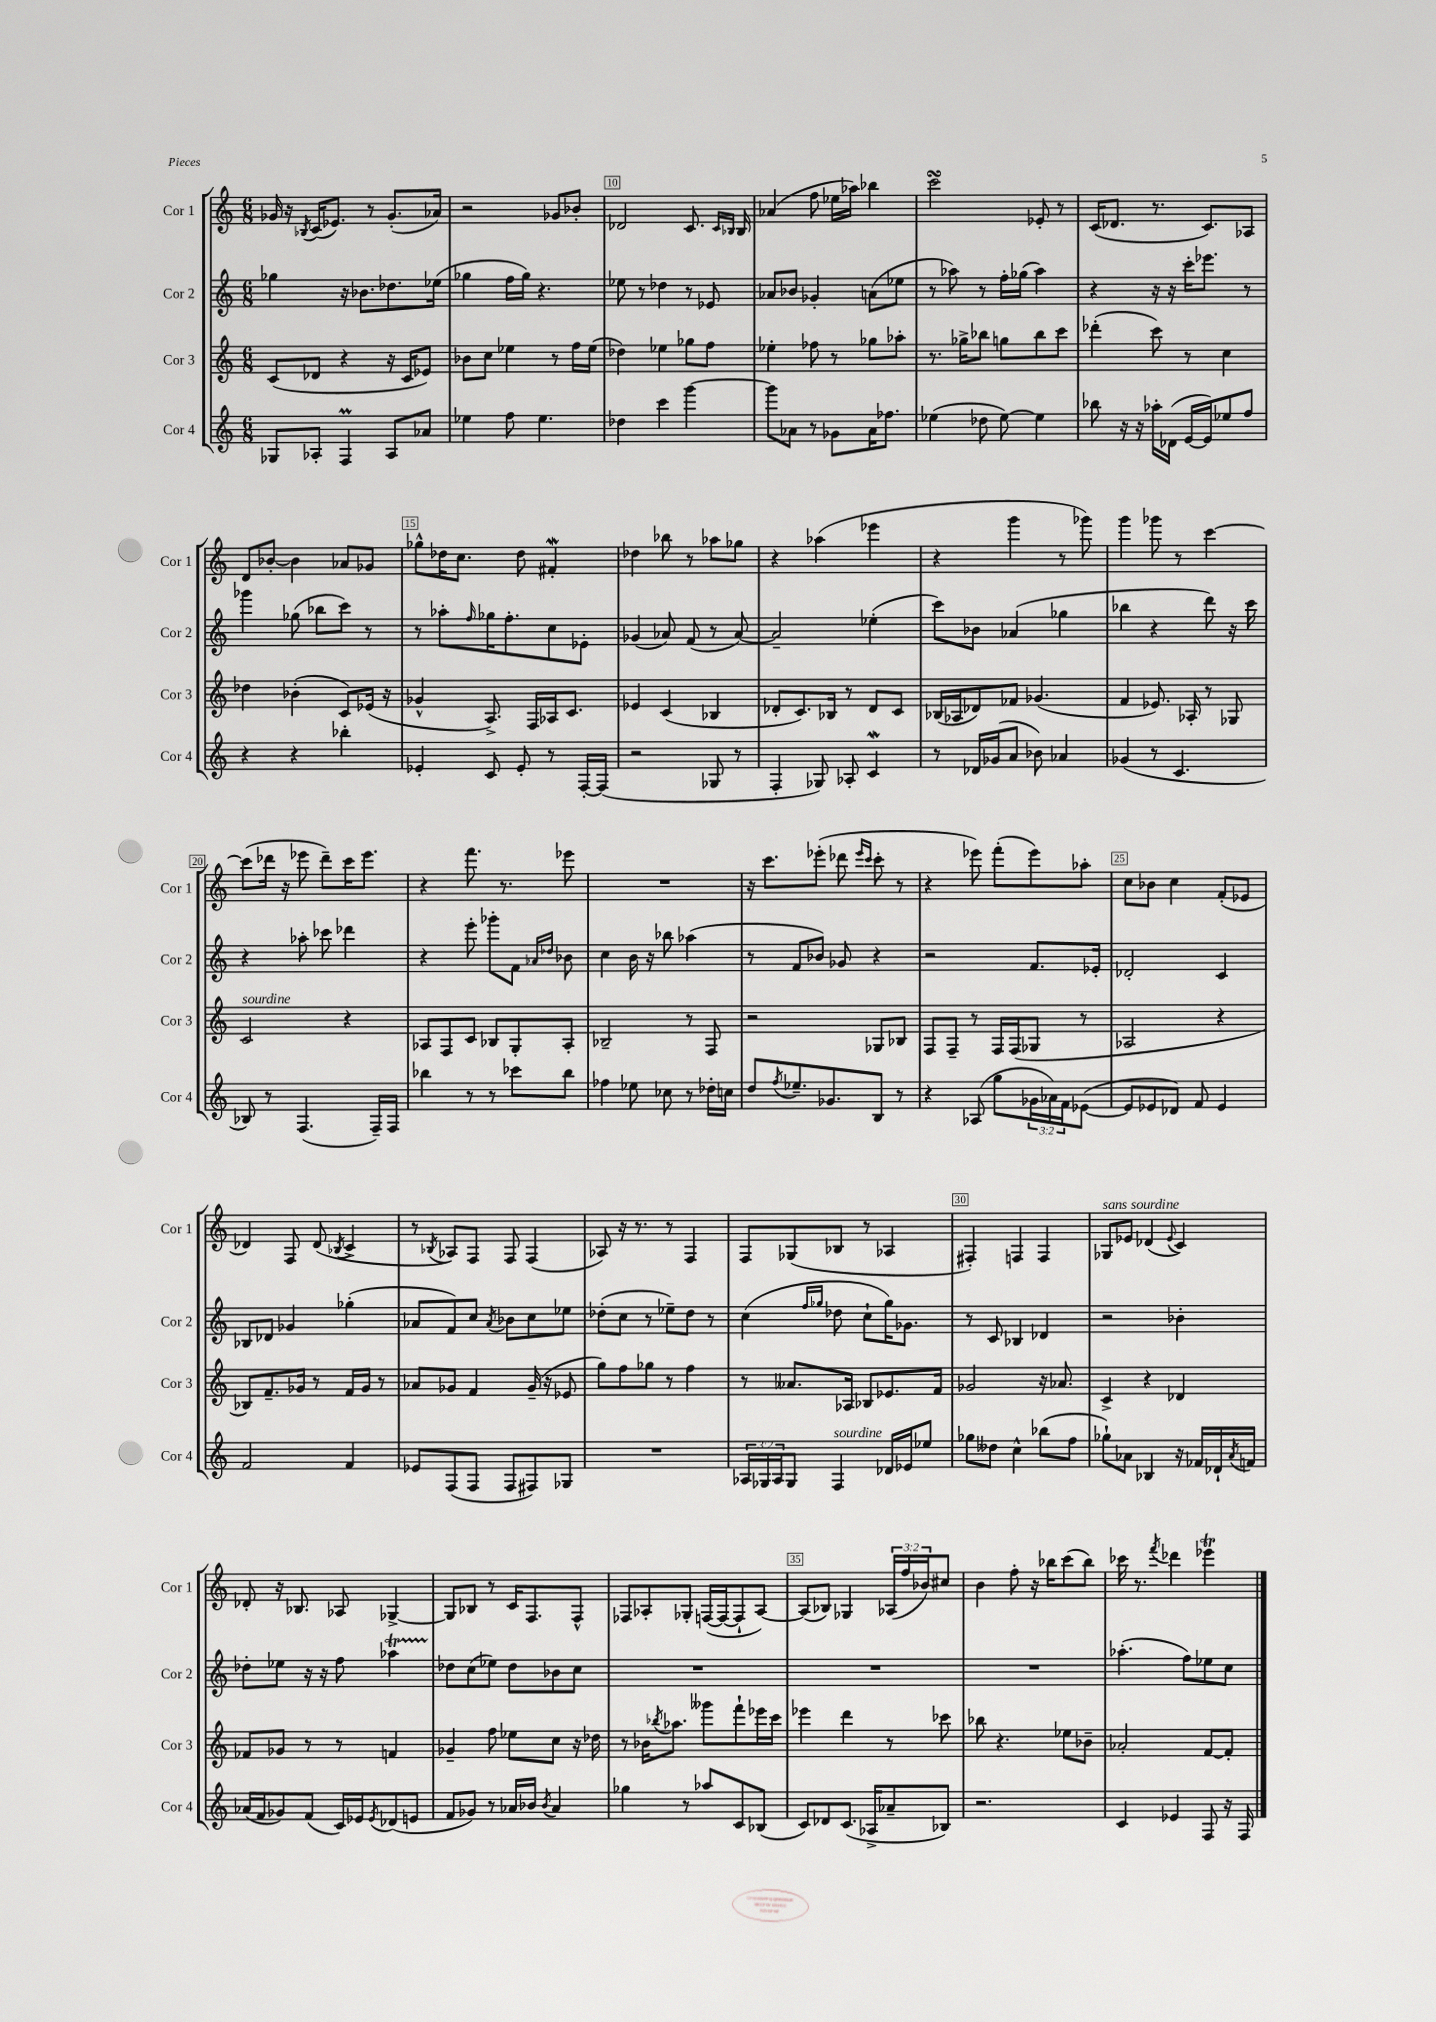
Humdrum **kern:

**kern	**kern	**kern	**kern
*part4	*part3	*part2	*part1
*staff4	*staff3	*staff2	*staff1
*I"Cor 4	*I"Cor 3	*I"Cor 2	*I"Cor 1
*I'Cor 4	*I'Cor 3	*I'Cor 2	*I'Cor 1
*clefG2	*clefG2	*clefG2	*clefG2
*k[]	*k[]	*k[]	*k[]
*M6/8	*M6/8	*M6/8	*M6/8
=8	=8	=8	=8
8G-X/L	(8c/L	4gg-X\	16g-X/
.	.	.	16r
.	.	.	8qB-X/
8A-X'/J	8d-X/J	.	(16c/KL
.	.	.	8.e-X/J)
4FM/	4r	16r	.
.	.	8.b-X\L	.
.	.	.	8r
8A-/L	16r	8.dd-X\	(8.g-'/L
.	16c/KL	.	.
8a-X/J	8e-X/J)	.	.
.	.	(16ee-X\Jk	16a-X/Jk)
=9	=9	=9	=9
4ee-X\	8b-X\L	4gg-X\	2r
.	8cc\J	.	.
8ff\	4ee-X\	16ff\LL	.
.	.	16gg-\JJ)	.
4.ee-\	.	4.r	.
.	8r	.	8g-X/L
.	16ff\LL	.	8b-X'/J
.	(16ee-\JJ	.	.
=10	=10	=10	=10
4dd-X\	4dd-X\)	8ee-X\	2d-X/
.	.	8r	.
4ccc\	4ee-X\	4dd-X\	.
[4ggg\	8gg-X\L	8r	8.c/
.	8ff\J	8e-X/	.
.	.	.	16qqc/LL
.	.	.	16qqB-X/JJ
.	.	.	16B-/
=11	=11	=11	=11
8ggg\L]	4ee-X'\	8a-X/L	(4a-X/
8a-X\J	.	8b-X/J	.
8r	8ff-X\	4g-X'/	8ff\
8g-X\L	8r	.	16ee-X\LL
.	.	.	16aa-X\JJ)
16a-\K	8gg-X\L	(8an\L	4bb-X\
8.ff-X\J	.	.	.
.	8aa-X'\J	8ee-X\J	.
=12	=12	=12	=12
(4ee-X\	8.r	8r	2cccsSSs\
.	.	8aa-X\)	.
.	16gg-X^\KL	.	.
8dd-X\	8bb-X\J	8r	.
[8ee-\)	8ggn\L	16ff'\LL	.
.	.	(16gg-X\JJ	.
4ee-\]	8bb-\	4aa-\)	8e-X'/
.	8ccc\J	.	8r
=13	=13	=13	=13
8bb-X\	(4ddd-X'\	4r	(16c/KL
.	.	.	8.d-X/J
16r	.	.	.
16r	.	.	.
16aa-X'\LL	8ccc\)	16r	8.r
(16d-X\JJ	.	16r	.
[16e/LL	8r	16ccc'\KL	.
16e/J])	.	8.eee-X\J	8.c/L)
8ee-X/	4cc\	.	.
8ff/J	.	8r	8A-X/J
!!LO:LB:g=z
=14	=14	=14	=14
4r	4dd-X\	4ggg-X\	8d/L
.	.	.	[8b-X'/J
4r	(4b-X'\	(8gg-X\	4b-\]
.	.	8bb-X\L	.
4bb-X'\	8c/L)	8ccc\J)	8a-X/L
.	(16e-X/Jk	8r	8g-X/J
.	16r	.	.
=15	=15	=15	=15
4e-X'/	4g-X^^/	8r	8gg-X^^\L
.	.	8aa-X'\L	16dd-X\K
.	.	.	8.cc\J
.	.	16qqff/	.
8c/	8.A^/)	16gg-X\K	.
.	.	8.ff'\	.
8e-'/	.	.	8dd-\
.	16F/LL	.	.
8r	16A-X/J	8cc\	4f#XW'/
.	8.c/J	.	.
[16F'/LL	.	8e-X'\J	.
(16F/JJ]	.	.	.
=16	=16	=16	=16
2r	4e-X/	(4g-X/	4dd-X\
.	(4c/	8a-X/)	8bb-X\
.	.	(8f/	8r
8G-X/	4B-X/	8r	8aa-X\L
8r	.	[8a-/)	8gg-X\J
=17	=17	=17	=17
4F'/	8d-X'/L	2a-~/]	4r
.	8.c/)	.	.
8G-X/)	.	.	(4aa-X\
.	16B-X/Jk	.	.
8A-X'/	8r	.	.
4cw/	8d-/L	(4ee-X'\	4eee-X\
.	8c/J	.	.
=18	=18	=18	=18
8r	(16B-X/LL	8ccc\L)	4r
.	16A-X/J	.	.
16d-X/LL	8d-X/)	8b-X\J	.
(16g-X/J	.	.	.
8a/J	8f-X/J	(4a-X/	4ggg\
8b-X\)	(4.g-X/	.	.
4a-X/	.	4gg-X\	8r
.	.	.	8ggg-X\)
=19	=19	=19	=19
(4g-X/	4f/	4bb-X\	4ggg\
8r	8.e-X/)	4r	8ggg-X\
4.c/	.	.	8r
.	16A-X'/	.	.
.	8r	8ddd\)	[4ccc\
.	8G-X/	16r	.
.	.	16ccc\	.
!!LO:LB:g=z
=20	=20	=20	=20
!	!LO:TX:a:i:t=sourdine	!	!
8B-X/)	2c/	4r	(8ccc\L]
8r	.	.	16ddd-X\Jk
.	.	.	16r
(4.F/	.	8aa-X'\	8eee-X\
.	.	8ccc-X\	8ddd-~\L)
.	4r	4ddd-X\	16ccc\K
.	.	.	8.eee-\J
16F~/LL)	.	.	.
16F/JJ	.	.	.
=21	=21	=21	=21
4bb-X\	8A-X/L	4r	4r
.	8F/	.	.
8r	8c/J	8eee'\	8.fff\
8r	8B-X/L	8ggg-X'\L	.
.	.	.	8.r
8ccc-X\L	8G'/	8f\J	.
.	.	16qqa-X/LL	.
.	.	16qqdd-X/JJ	.
8bb-\J	8A-'/J	8b-X\	8eee-X\
=22	=22	=22	=22
4ff-X\	2B-X~/	4cc\	2.r
8ee-X\	.	16b\	.
.	.	16r	.
8cc-X\	.	8bb-X\	.
8r	8r	(4aa-X\	.
16dd-X'\LL	8F/	.	.
16ccn\JJ	.	.	.
=23	=23	=23	=23
8dd/L	2r	8r	16r
.	.	.	8.ccc\L
8qff/	.	.	.
8.ee-X~/	.	8f/L	.
.	.	8b-X/J)	(8eee-X'\J
8.g-X/	.	.	.
.	.	8g-X/	8ddd-X\
.	.	.	16qqeee-/LL
.	.	.	16qqccc/JJ
8B/J	8G-X/L	4r	8ccc'\
8r	8B-X/J	.	8r
=24	=24	=24	=24
4r	8F/L	2r	4r
.	8F~/J	.	.
(8A-X/	8r	.	8eee-X\)
8gg\L	16F/LL	.	(8fff'\L
.	(16F/J	.	.
24g-X\L	8G-X/J	8.f/L	8eee-\)
24a-X\)	.	.	.
24f\J	.	.	.
([8e-X\J	8r	.	8aa-X'\J
.	.	16e-X'/Jk	.
=25	=25	=25	=25
8e-/L]	2A-X/	2d-X'/	8cc\L
8e-X/	.	.	8b-X\J
8d-X/J)	.	.	4cc\
8f/	.	.	.
4e-/	4r	4c/	(8f'/L
.	.	.	8e-X/J
!!LO:LB:g=z
=26	=26	=26	=26
2f/	8B-X/L)	8B-X/L	4d-X/)
.	8.f~/	8d-X/J	.
.	.	4g-X/	8F/
.	16g-X/Jk	.	.
.	8r	.	(8d-/
.	.	.	8qB-X/
4f/	16f/LL	(4gg-X'\	4c^/
.	16g-/JJ	.	.
.	8r	.	.
=27	=27	=27	=27
8e-X/L	8a-X/L	8a-X/L	8r
.	.	.	8qB-X/
(8F/	8g-X/J	8f/)	8A-X/L)
8F/J	4f/	8cc/J	8F/J
.	.	8qa-/	.
8F/L	.	8b-X\L	8F/
8F#X/)	(16g-~/	8cc\	(4F/
.	16r	.	.
8G-X/J	8e-X/	8ee-X\J	.
=28	=28	=28	=28
2.r	8gg\L)	(8dd-X'\L	8A-X/)
.	8ff\	8cc\J	16r
.	.	.	8.r
.	8gg-X\J	8r	.
.	8r	8ee-X~\L)	8r
.	4ff\	8dd-\J	4F/
.	.	8r	.
=29	=29	=29	=29
24A-X/LL	8r	(4cc\	8F/L
24G-X/	.	.	.
24A-/J	.	.	.
8G-/J	8.a--X/L	.	(8G-X/
.	.	16qqff/LL	.
.	.	16qqgg-X/JJ	.
!LO:TX:a:i:t=sourdine	!	!	!
4F/	.	8dd-X\	8B-X/J
.	16A-X/Jk	.	.
.	8B-X/L	8cc`\L	8r
16d-X/LL	8.e-X/	16gg-\K)	4A-X/
16e-X/J	.	8.g-X\J	.
8ee-X/J	.	.	.
.	16f/Jk	.	.
=30	=30	=30	=30
8gg-X\L	2g-X/	8r	4F#X'/)
8dd--X\J	.	8c/	.
4cc^^\	.	4B-X/	4Fn/
(8bb-X\L	16r	4d-X/	4F/
.	8.a-X/	.	.
8ff\J	.	.	.
=31	=31	=31	=31
!	!	!	!LO:TX:a:i:t=sans sourdine
8gg-X`\L)	4c^/	2r	8G-X/L
8a-X\J	.	.	8e-X/J
4B-X/	4r	.	(4d-X/
.	.	.	8qqe-/
16r	4d-X/	4b-X'\	4c/)
16f-X/LL	.	.	.
16d-X`/	.	.	.
8qa-/	.	.	.
16fn/JJ	.	.	.
!!LO:LB:g=z
=32	=32	=32	=32
(16a-X/LL	8f-X/L	8dd-X'\L	8d-X'/
16f/J	.	.	.
8g-X/)	8g-X/J	8ee-X\J	16r
.	.	.	8.B-X/
(8f/J	8r	16r	.
.	.	16r	.
16c/LL)	8r	8ff\	8A-X/
16e-X/J	.	.	.
8qe-/	.	.	.
(8d-X/	4fn/	4aa-XT\	[4G-X^/
8en/J	.	.	.
=33	=33	=33	=33
8f/L	4g-X~/	8dd-X\L	8G-/L]
8g-X/J)	.	(8cc\	8B-X/J
8r	8ff\	8ee-X\J)	8r
16a-X/LL	8ee-X\L	8dd-\L	16c/KL
16b-X/JJ	.	.	8.F/
8qb-/	.	.	.
4a-/	8cc\J	8b-X\	.
.	16r	8cc\J	8F^^/J
.	16dd-X\	.	.
=34	=34	=34	=34
4gg-X\	8r	2.r	8F-X/L
.	16b-X\KL	.	8A-X'/
.	8qbb-X/	.	.
.	8.aa-X\J	.	.
8r	.	.	8G-X'/J
8aa-X/L	8ggg--X\L	.	([16Fn/LL
.	.	.	16F/J_
8c/	8fff`\	.	8F`/]
(8B-X/J	16eee-X\L	.	[8A-/J)
.	16ccc\JJ	.	.
=35	=35	=35	=35
8c/L)	4eee-X\	2.r	(8A-/L]
8d-X/	.	.	8B-X/J)
(8.c/J	4ddd\	.	4G-X/
16A-X^/KL	.	.	.
8a-X~/	8r	.	(24A-X/LL
.	.	.	24ff/
.	.	.	24b-X/J)
8B-X/J)	8ccc-X\	.	8cc#X/J
=36	=36	=36	=36
2.r	8bb-X\	2.r	4b\
.	4.r	.	.
.	.	.	8ff'\
.	.	.	16r
.	.	.	16bb-X\KL
.	8ee-X\L	.	(8ccc\
.	8b-X~\J	.	8bb-\J)
=37	=37	=37	=37
4c/	2a-X'/	(4.aa-X'\	16ccc-X\
.	.	.	8.r
.	.	.	8qfff/
4e-X/	.	.	4ddd-X\
.	.	8ff\L)	.
8F/	[8f/L	8ee-X\	4eee-XT\
16r	8f'/J]	8cc\J	.
16F/	.	.	.
==	==	==	==
*-	*-	*-	*-
